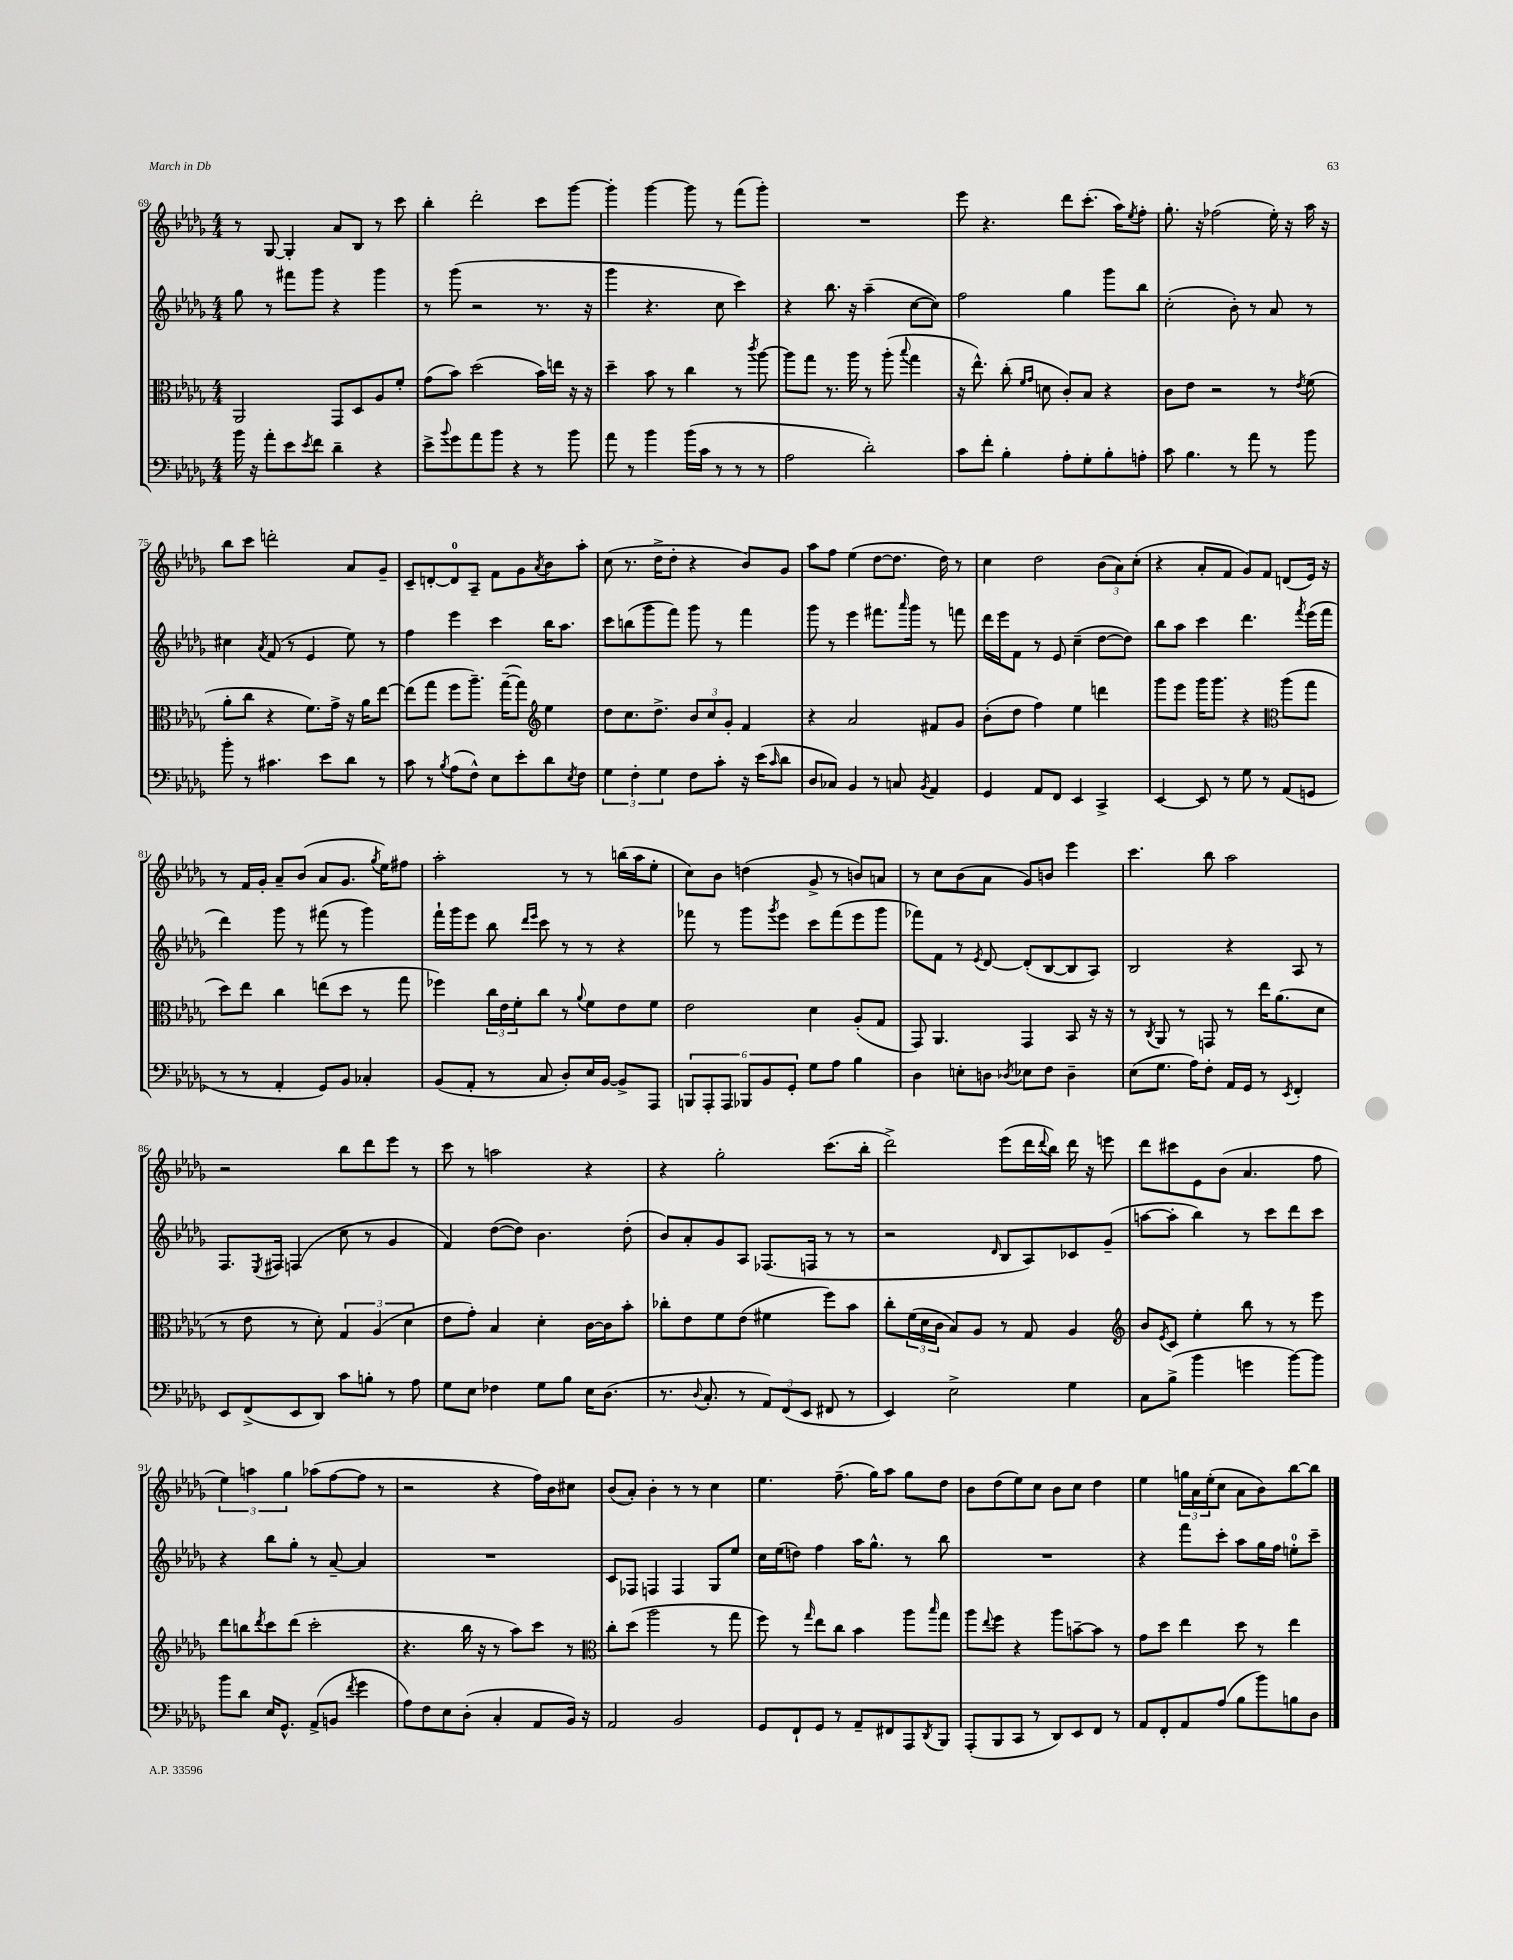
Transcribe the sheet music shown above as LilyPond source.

<<
\new StaffGroup <<
\new Staff = "s0" {
    \clef treble \key des \major \numericTimeSignature \time 4/4
    r8 ges8~ ges4-. aes'8 bes8 r8 c'''8 |
    bes''4-. des'''2-. c'''8 ges'''8~ |
    ges'''4-. ges'''4~ ges'''8 r8 f'''8( ges'''8-.) |
    R1 |
    ees'''8 r4. des'''8 c'''8.-.( aes''16) \acciaccatura { ees''8 } f''8-. |
    ges''8.-. r16 fes''2( ees''16-.) r16 aes''16 r16 |
    bes''8 c'''8 d'''2-. aes'8 ges'8-- |
    c'8-- d'8~-. d'8-0 aes8-- f'8 ges'8 \acciaccatura { aes'8 } bes'8 aes''8-. |
    c''8( r8. des''16-> des''8-. r4 bes'8) ges'8 |
    aes''8 f''8 ees''4( des''8~ des''8. des''16) r8 |
    c''4 des''2 \tuplet 3/2 { bes'8( aes'8) c''8-.( } |
    r4 aes'8-. f'8 ges'8) f'8 d'8( ees'16) r16 |
    r8 f'16 ges'16-. aes'8-- bes'8( aes'8 ges'8. \acciaccatura { ges''8 } ees''16) fis''8 |
    aes''2-. r8 r8 b''16( aes''16 ees''8-. |
    c''8) bes'8 d''4( ges'8-> r8 b'8) a'8 |
    r8 c''8 bes'8( aes'8 ges'8) b'8 ees'''4 |
    c'''4. bes''8 aes''2 |
    r2 bes''8 des'''8 ees'''8 r8 |
    c'''8 r8 a''2 r4 |
    r4 ges''2-. c'''8.( bes''16-. |
    des'''2->) ees'''8( des'''16 \appoggiatura { des'''8 } bes''16) des'''16 r16 e'''8 |
    des'''8 cis'''8 ees'8 bes'8( aes'4. f''8 |
    \tuplet 3/2 { ees''4) a''4 ges''4 } aes''8( f''8~ f''8 r8 |
    r2 r4 f''16) bes'16 cis''8 |
    bes'8( aes'8-.) bes'4-. r8 r8 c''4 |
    ees''4. f''8.--( ges''16) aes''8 ges''8 des''8 |
    bes'8 des''8( ees''8) c''8 bes'8 c''8 des''4 |
    ees''4 \tuplet 3/2 { g''16 aes'16 ees''16-.( } c''8 aes'8 bes'8) bes''8~ bes''8 \bar "|." |
}
\new Staff = "s1" {
    \clef treble \key des \major \numericTimeSignature \time 4/4
    ges''8 r8 fis'''8 ges'''8 r4 ges'''4 |
    r8 ges'''8( r2 r8. r16 |
    ges'''4 r4. c''8 c'''4) |
    r4 bes''8. r16 aes''4--( c''8~ c''8) |
    f''2 ges''4 ges'''8 bes''8 |
    c''2-.( bes'8-.) r8 aes'8 r8 |
    cis''4 \acciaccatura { aes'8 } f'8( r8 ees'4 ees''8) r8 |
    f''4 ees'''4 c'''4 bes''16 aes''8. |
    c'''8 b''8( ges'''8 f'''8) ges'''8 r8 f'''4 |
    ges'''8 r8 ees'''4 fis'''8. \grace { aes'''16 } ges'''16 r8 f'''8 |
    des'''16 ees'''16 f'8 r8 ees'8 c''4--( des''8~ des''8) |
    bes''8 aes''8 c'''4 des'''4. \acciaccatura { f'''8 } ees'''16( f'''16 |
    des'''4) ges'''8 r8 fis'''8( r8 ges'''4) |
    f'''16-! ges'''16 ees'''8 bes''8 \grace { des'''16 ees'''16 } c'''8 r8 r8 r4 |
    fes'''8 r8 ges'''8 \acciaccatura { ges'''8 } ees'''8 c'''8 fes'''8( ees'''8 ges'''8 |
    fes'''8) f'8 r8 \acciaccatura { ees'8 } des'8~ des'8-.( bes8~ bes8 aes8) |
    bes2 r4 aes8 r8 |
    f8. \acciaccatura { ees8 } fis16 f4( c''8 r8 ges'4 |
    f'4) des''8~( des''8) bes'4. des''8-.( |
    bes'8) aes'8-. ges'8 aes8 fes8.( f16 r8 r8 |
    r2 \grace { des'16 } bes8 aes8) ces'8 ges'8--( |
    a''8~ a''8-. bes''4) r8 c'''8 des'''8 c'''8 |
    r4 bes''8 ges''8-. r8 aes'8~-- aes'4 |
    R1 |
    c'8 fes8 f4 f4 ges8 ees''8 |
    c''16 ees''16( d''8) f''4 aes''16 ges''8.-^ r8 bes''8 |
    R1 |
    r4 f'''8 c'''8-. aes''8 ges''16 f''16 e''8-0-. c'''8-- \bar "|." |
}
\new Staff = "s2" {
    \clef alto \key des \major \numericTimeSignature \time 4/4
    aes,2 ges,8 des8 aes8 f'8-. |
    ges'8( bes'8) des''2( bes'16) e''16 r16 r16 |
    des''4-- bes'8 r8 c''4 r8 \acciaccatura { c'''8 } aes''8~ |
    aes''8 ges''8 r8. aes''16 r8 aes''8-.( \appoggiatura { bes''8 } ges''4 |
    r16 ees''8.-^) c''8-.( \grace { f'16 ges'16 } d'8 c'8-.) bes8 r4 |
    c'8 ees'8 r2 r8 \acciaccatura { ees'8 } f'8( |
    aes'8-. c''8 r4 f'8.) ges'16-> r16 aes'16 ees''8~ |
    ees''8( ges''8 f''8 aes''8.--) ges''16~--( ges''8) \clef treble ees''4 |
    des''8 c''8. des''8.-> \tuplet 3/2 { bes'8 c''8 ges'8-. } f'4 |
    r4 aes'2 fis'8 ges'8 |
    bes'8-.( des''8 f''4) ees''4 d'''4 |
    ges'''8 ees'''8 ges'''16 ges'''8. r4 \clef alto aes''8( ges''8 |
    des''8) ees''8 c''4 e''8( des''8 r8 ges''8 |
    fes''4) \tuplet 3/2 { c''16 ees'16 f'16-. } c''8 r8 \appoggiatura { aes'8 } f'8 ees'8 f'8 |
    ees'2 des'4 aes8-.( ges8 |
    ges,8) aes,4. ges,4 bes,8 r16 r16 |
    r8 \acciaccatura { c8 } aes,8 r8 g,8 r8 ees''16 aes'8.( des'8 |
    r8 ees'8 r8 des'8-.) \tuplet 3/2 { ges4 aes4( des'4 } |
    ees'8 ges'8-.) bes4 des'4-. c'16~ c'16 bes'8-. |
    ces''8-. ees'8 f'8 ees'8( fis'4 f''8) bes'8 |
    c''8-. \tuplet 3/2 { f'16( des'16 c'16 } bes8) aes8 r8 ges8 aes4 |
    \clef treble bes'8 \acciaccatura { ees'8 } c'8 ees''4-. bes''8 r8 r8 ees'''8 |
    des'''8 b''8 \acciaccatura { des'''8 } c'''8 des'''8( c'''2-. |
    r4. bes''16 r16 r8 aes''8) c'''8 r8 |
    \clef alto c''8-. des''8( aes''2 r8 ges''8 |
    f''8) r8 \grace { ges''16 } ees''8 c''8 bes'4 aes''8 \grace { bes''16 } ges''8 |
    aes''8 \appoggiatura { ees''8 } f''8 r4 aes''8 b'8~-- b'8 r8 |
    ges'8 des''8 ees''4 des''8 r8 ees''4 \bar "|." |
}
\new Staff = "s3" {
    \clef bass \key des \major \numericTimeSignature \time 4/4
    bes'16 r16 aes'8-. ees'8 \acciaccatura { ees'8 } f'8 des'4-- r4 |
    ees'8-> \appoggiatura { bes'8 } ges'8 aes'8 bes'8 r4 r8 bes'8 |
    aes'8 r8 bes'4 bes'16( c'16 r8 r8 r8 |
    aes2 des'2-.) |
    c'8 f'8-. bes4-. aes8-. ges8-. bes8-. a8-. |
    c'8 bes4. r8 aes'8 r8 bes'8 |
    bes'8-. r8 cis'4. ees'8 des'8 r8 |
    c'8 r8 \acciaccatura { bes8 } aes8( f8-^) ees8 ees'8-. des'8 \acciaccatura { ees8 } f8 |
    \tuplet 3/2 { ges4 f4-. ges4 } f8 c'8-. r16 ees'16( \grace { c'16 } des'8 |
    des8 ces8) bes,4 r8 c8 \acciaccatura { bes,8 } aes,4 |
    ges,4 aes,8 f,8 ees,4 c,4-> |
    ees,4~ ees,8 r8 ges8 r8 aes,8( g,8 |
    r8 r8 aes,4-. ges,8) bes,8 ces4-. |
    bes,8( aes,8-. r8 c8 des8-.) ees16 bes,16~ bes,8-> aes,,8 |
    \tuplet 6/4 { b,,8 aes,,8-. aes,,8 bes,,8 bes,8 ges,8-. } ges8 aes8 bes4 |
    des4 e8-. d8 \acciaccatura { des8 } ees8 f8 des4-- |
    ees8( ges8. aes16) f8-. aes,16 ges,16 r8 \acciaccatura { ees,8 } f,4-. |
    ees,8 f,8->( ees,8 des,8) c'8 b8-. r8 aes8 |
    ges8 ees8 fes4 ges8 bes8 ees16 des8.( |
    r8. \appoggiatura { des8 } c8.-. r8 \tuplet 3/2 { aes,8) f,8( ees,8 } fis,8 r8 |
    ees,4) ees2-> ges4 |
    c8 bes8->( bes'4 g'4 bes'8~) bes'8 |
    bes'8 des'8 ees16 ges,8.-^ aes,8->( b,8 \acciaccatura { f'8 } ges'4 |
    aes8) f8 ees8 des8-.( c4-. aes,8 bes,16) r16 |
    aes,2 bes,2 |
    ges,8 f,8-! ges,8 r8 aes,8-- fis,8 aes,,8 \acciaccatura { des,8 } bes,,8 |
    aes,,8-.( bes,,8 c,8 r8 des,8) ees,8 f,8 r8 |
    aes,8 f,8-. aes,8 aes8( bes8 bes'8) b8 des8 \bar "|." |
}
>>
>>
\layout { \context { \Score currentBarNumber = #69 } }
